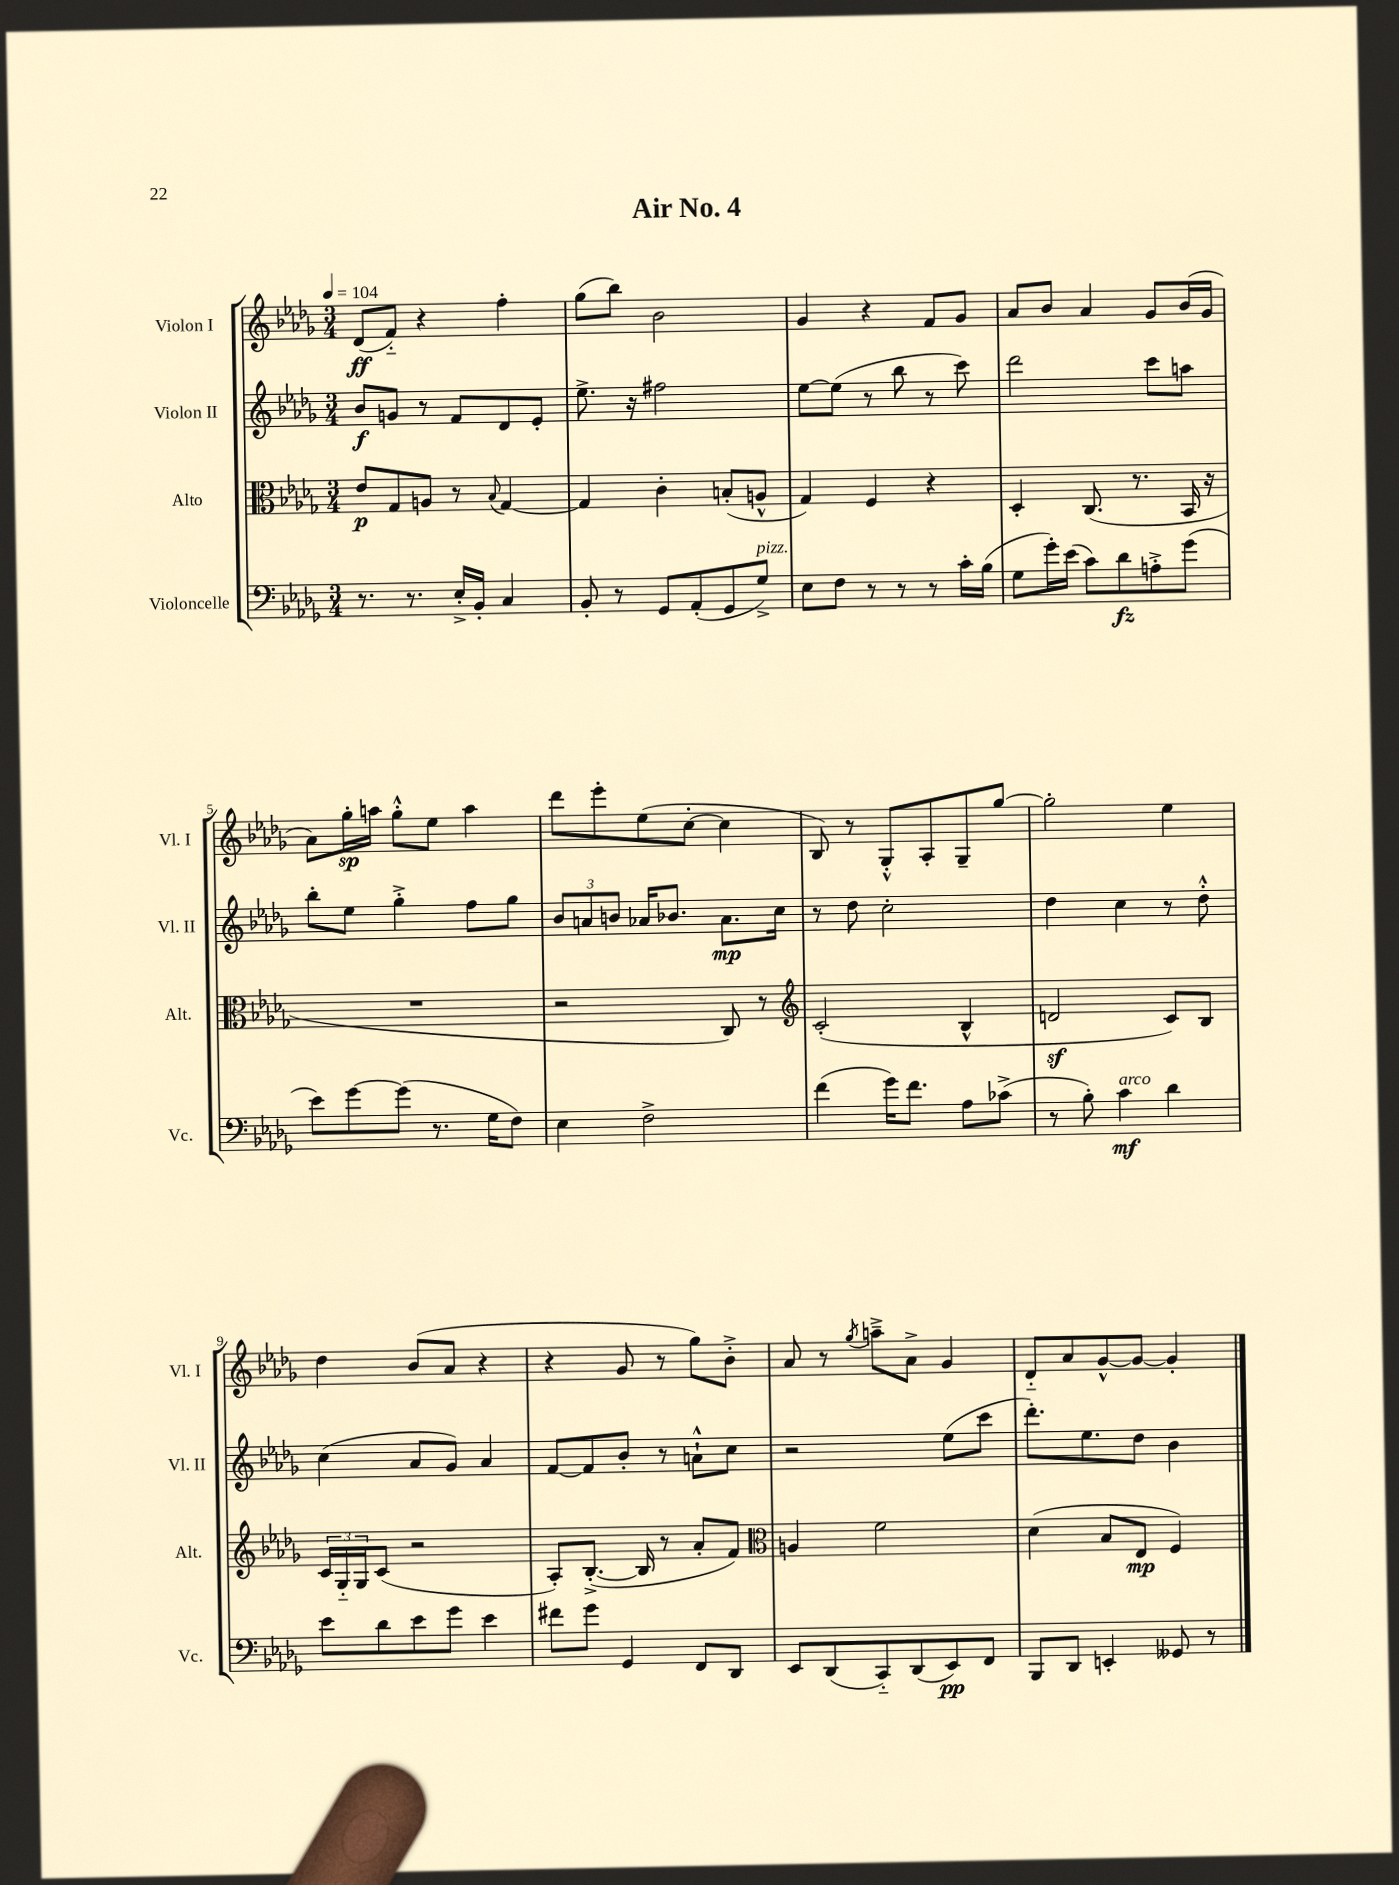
\header { title = "Air No. 4" }
<<
\new StaffGroup <<
\new Staff = "s0" \with { instrumentName = "Violon I" shortInstrumentName = "Vl. I" } {
    \clef treble \key des \major \numericTimeSignature \time 3/4 \tempo 4 = 104
    des'8\ff( f'8-_) r4 f''4-. |
    ges''8( bes''8) bes'2 |
    ges'4 r4 f'8 ges'8 |
    aes'8 bes'8 aes'4 ges'8 bes'16( ges'16 |
    aes'8) ges''16-.\sp a''16 ges''8-.-^ ees''8 a''4 |
    des'''8 ees'''8-. ees''8( c''8~-. c''4 |
    bes8) r8 ges8-.-^ aes8-. ges8-- ges''8~ |
    ges''2-. ees''4 |
    des''4 bes'8( aes'8 r4 |
    r4 ges'8 r8 ges''8) bes'8-.-> |
    aes'8 r8 \acciaccatura { ges''8 } a''8---> aes'8-> ges'4 |
    des'8-_ aes'8 ges'8~-^ ges'8~ ges'4-. \bar "|." |
}
\new Staff = "s1" \with { instrumentName = "Violon II" shortInstrumentName = "Vl. II" } {
    \clef treble \key des \major \numericTimeSignature \time 3/4
    bes'8\f g'8 r8 f'8 des'8 ees'8-. |
    ees''8.-> r16 fis''2 |
    ees''8~ ees''8( r8 bes''8 r8 c'''8) |
    des'''2 c'''8 a''8 |
    bes''8-. ees''8 ges''4-.-> f''8 ges''8 |
    \tuplet 3/2 { bes'8 a'8 b'8 } aes'16 bes'8. aes'8.\mp c''16 |
    r8 des''8 c''2-. |
    des''4 c''4 r8 des''8-.-^ |
    c''4( aes'8 ges'8) aes'4 |
    f'8~ f'8 bes'8-. r8 a'8-!-^ c''8 |
    r2 ees''8( c'''8 |
    des'''8.-.) ees''8. des''8 bes'4 \bar "|." |
}
\new Staff = "s2" \with { instrumentName = "Alto" shortInstrumentName = "Alt." } {
    \clef alto \key des \major \numericTimeSignature \time 3/4
    ees'8\p ges8 a8 r8 \appoggiatura { bes8 } ges4~ |
    ges4 c'4-. b8-.( a8-^ |
    ges4) f4 r4 |
    des4-. c8.( r8. bes,16 r16 |
    R2. |
    r2 c8) r8 |
    \clef treble c'2-.( bes4-^ |
    d'2\sf c'8) bes8 |
    \tuplet 3/2 { c'16 ges16-_ ges16 } c'8( r2 |
    aes8-.) bes8.~-.->( bes16 r8 aes'8-. f'8) |
    \clef alto a4 f'2 |
    des'4( bes8 ees8\mp f4) \bar "|." |
}
\new Staff = "s3" \with { instrumentName = "Violoncelle" shortInstrumentName = "Vc." } {
    \clef bass \key des \major \numericTimeSignature \time 3/4
    r8. r8. ees16-.-> bes,16-. c4 |
    bes,8-. r8 ges,8 aes,8-.( ges,8 ges8->^\markup { \italic "pizz." }) |
    ees8 f8 r8 r8 r8 c'16-. bes16( |
    ges8 ges'16-.) ees'16( c'8) des'8\fz a8-.-> ges'8( |
    ees'8) ges'8~ ges'8( r8. ges16 f8) |
    ees4 f2-> |
    f'4( ges'16) f'8. aes8 ces'8->( |
    r8 bes8-.) c'4\mf^\markup { \italic "arco" } des'4 |
    ees'8 des'8 ees'8 ges'8 ees'4 |
    fis'8 ges'8 ges,4 f,8 des,8 |
    ees,8 des,8( c,8-_) des,8( ees,8\pp) f,8 |
    bes,,8 des,8 e,4-. geses,8 r8 \bar "|." |
}
>>
>>
